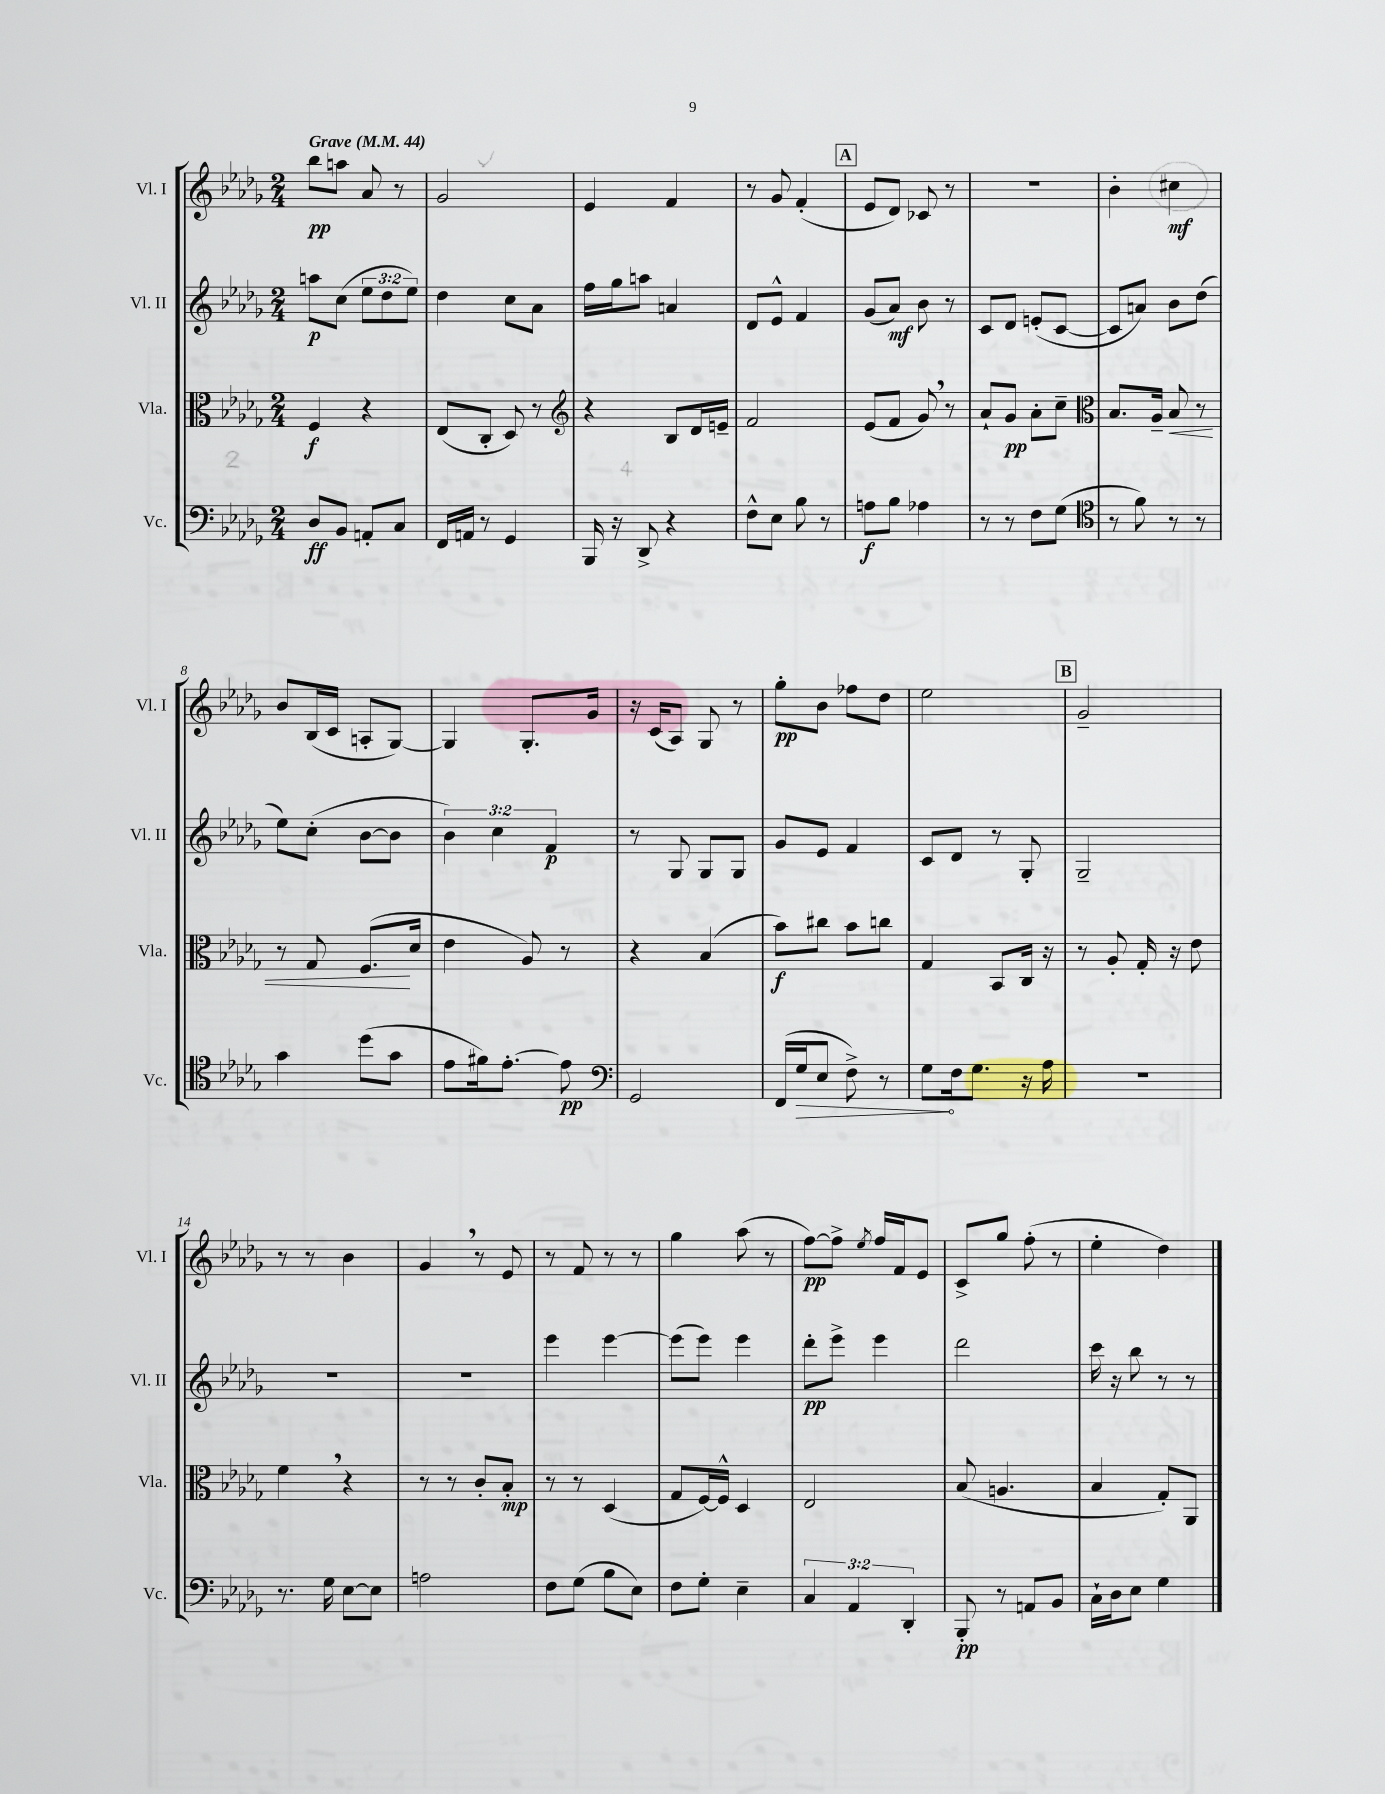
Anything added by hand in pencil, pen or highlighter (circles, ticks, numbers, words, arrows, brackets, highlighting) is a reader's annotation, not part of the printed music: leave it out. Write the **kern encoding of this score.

**kern	**kern	**kern	**kern
*staff4	*staff3	*staff2	*staff1
*clefF4	*clefC3	*clefG2	*clefG2
*k[b-e-a-d-g-]	*k[b-e-a-d-g-]	*k[b-e-a-d-g-]	*k[b-e-a-d-g-]
*M2/4	*M2/4	*M2/4	*M2/4
*MM44	*MM44	*MM44	*MM44
8D-/L	4F/	8aa\L	8bb-\L
8BB-/J	.	(8cc\J	8aa\J
8AA'/L	4r	12ee-\L	8a-/
.	.	12dd-\	.
8C/J	.	.	8r
.	.	12ee-\J)	.
=	=	=	=
16FF/LL	(8E-/L	4dd-\	2g-/
16AA/JJ	.	.	.
8r	8C'/J	.	.
4GG-/	8D-/)	8cc\L	.
.	8r	8a-\J	.
=	=	=	=
*	*clefG2	*	*
16BBB-/	4r	16ff\LL	4e-/
16r	.	16gg-\J	.
8DD-^/	.	8aa\J	.
4r	8B-/L	4a/	4f/
.	16d-/L	.	.
.	16e~/JJ	.	.
=	=	=	=
8F^^\L	2f/	8d-/L	8r
8E-\J	.	8e-^^/J	8g-/
8B-\	.	4f/	(4f'/
8r	.	.	.
=	=	=	=
8A\L	(8e-/L	(8g-/L	8e-/L
8B-\J	8f/J	8a-/J)	8d-/J)
4A-\	8g-/)	8b-\	8c-/
.	8r	8r	8r
=	=	=	=
8r	8a-`/L	8c/L	2r
8r	8g-/J	8d-/J	.
8F\L	8a-'\L	(8e'/L	.
(8G-\J	8cc~\J	[8c/J	.
=	=	=	=
*clefC4	*clefC3	*	*
8r	8.B-/L	8c/]L	4b-'\
8f\)	.	8a/J)	.
.	16A-~/Jk	.	.
8r	8B-/	8b-\L	4cc#\
8r	8r	(8dd-\J	.
=	=	=	=
4g-\	8r	8ee-\L)	8b-/L
.	8G-/	(8cc'\J	(16B-/L
.	.	.	16c/JJ
(8dd-\L	(8.F/L	[8b-\L	8A'/L
8g-\J	.	8b-\]J	[8G-/J)
.	16d-/Jk	.	.
=	=	=	=
8e-\L	4e-\	6b-\)	4G-/]
16f#\k)	.	.	.
.	.	6cc\	.
[8.e-'\J	.	.	.
.	8A-/)	.	8.G-'/L
.	.	6f/	.
8e-\]	8r	.	.
.	.	.	16g-/Jk
=	=	=	=
*clefF4	*	*	*
2GG-/	4r	8r	16r
.	.	.	(16c/LK
.	.	8G-/	8A-/J)
.	(4B-/	8G-/L	8G-/
.	.	8G-/J	8r
=	=	=	=
(16FF/LL	8b-\L)	8g-/L	8gg-'\L
16G-/J	.	.	.
8E-/J	8cc#\J	8e-/J	8b-\J
8F^\)	8b-\L	4f/	8ff-\L
8r	8cc\J	.	8dd-\J
=	=	=	=
8G-\L	4G-/	8c/L	2ee-\
16F\k	.	8d-/J	.
8.G-\J	.	.	.
.	8BB-/L	8r	.
16r	16C/Jk	8G-'/	.
16A-\	16r	.	.
=	=	=	=
2r	8r	2G-~/	2g-~/
.	8A-'/	.	.
.	16G-'/	.	.
.	16r	.	.
.	8e-\	.	.
=	=	=	=
8.r	4f\	2r	8r
.	.	.	8r
16G-\	.	.	.
[8E-\L	4r	.	4b-\
8E-\]J	.	.	.
=	=	=	=
2A\	8r	2r	4g-/
.	8r	.	.
.	8c'/L	.	8r
.	8B-'/J	.	8e-/
=	=	=	=
8F\L	8r	4eee-\	8r
(8G-\J	8r	.	8f/
8B-\L	(4D-/	[4eee-\	8r
8E-\J)	.	.	8r
=	=	=	=
8F\L	8G-/L	(8eee-\]L	4gg-\
8G-'\J	[16F/L)	8eee-\J)	.
.	16F^^/]JJ	.	.
4E-~\	4D-/	4eee-\	(8aa-\
.	.	.	8r
=	=	=	=
6C/	2E-/	8ddd-'\L	[8ff\L)
.	.	8eee-^\J	8ff^\]J
6AA-/	.	.	.
.	.	.	8qee-/
.	.	4eee-\	16ff/LL
.	.	.	16f/J
6DD-'/	.	.	.
.	.	.	8e-/J
=	=	=	=
8BBB-'/	(8B-/	2ddd-\	8c^/L
8r	4.A/	.	8gg-/J
8AA/L	.	.	(8ff'\
8BB-/J	.	.	8r
=	=	=	=
16C`\LL	4B-/	16ccc\	4ee-'\
16D-\J	.	16r	.
8E-\J	.	8bb-\	.
4G-\	8G-'/L)	8r	4dd-\)
.	8AA-/J	8r	.
==	==	==	==
*-	*-	*-	*-
